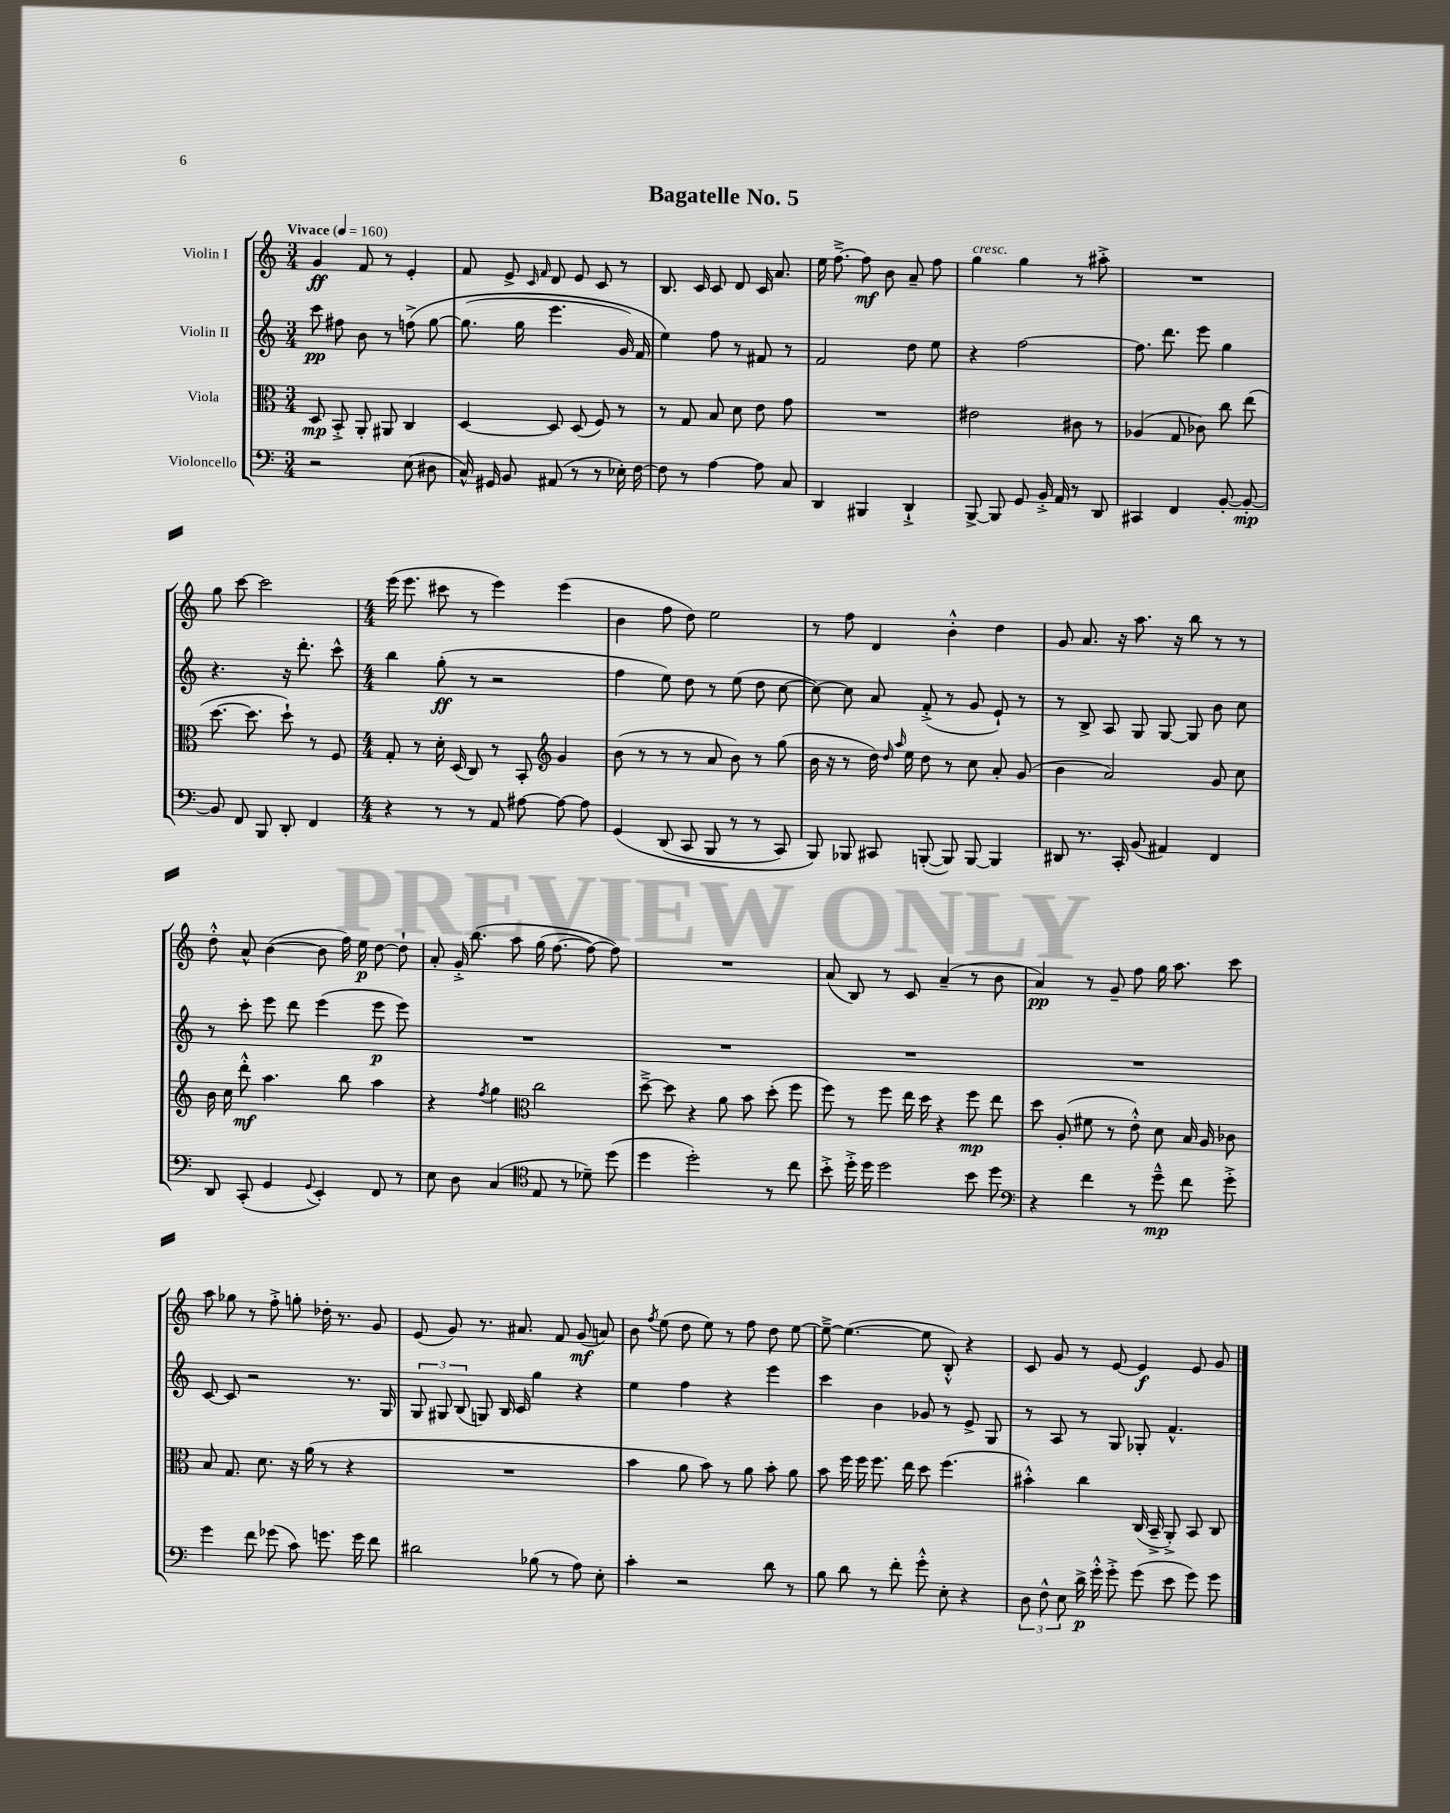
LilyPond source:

\header { title = "Bagatelle No. 5" }
<<
\new StaffGroup <<
\new Staff = "s0" \with { instrumentName = "Violin I" } {
    \clef treble \key c \major \numericTimeSignature \time 3/4 \tempo "Vivace" 4 = 160
    \autoBeamOff g'4\ff f'8 r8 e'4-. |
    f'8 e'8-> \grace { c'16 f'16 } d'8 e'8 c'8 r8 |
    b8. c'16 c'8 d'8 c'16 a'8. |
    e''16 f''8.~---> f''8\mf b'8 a'8-- f''8 |
    g''4^\markup { \italic "cresc." } g''4 r8 ais''8-.-> |
    R2. |
    g''8 c'''8~ c'''2 |
    \numericTimeSignature \time 4/4 e'''16( e'''8. cis'''8 r8 e'''4) e'''4( |
    b'4 f''8 d''8) e''2 |
    r8 f''8 d'4 b'4-.-^ d''4 |
    g'8 a'8. r16 a''8. r16 b''8 r8 r8 |
    d''8-.-^ a'8-^ b'4~( b'8 f''16) e''16\p d''8~ d''8-! |
    a'8-. g'16-.-> b''8.\( a''8 g''16( f''8.~ f''8~) f''8\) |
    R1 |
    a'8( b8) r8 c'8 a'4--( r8 b'8 |
    a'4\pp) r8 g'8-- f''8 g''16 a''8. c'''8 |
    a''8 ges''8 r8 f''8-.-> g''8-. des''16-. r8. g'8 |
    e'8( g'8) r8. ais'8. f'8 g'8\mf( a'8) |
    b'8 \acciaccatura { f''8 } e''8( d''8 e''8) r8 f''8 d''8 e''8~ |
    e''8~---> e''4.~( e''8 b8-.-^) r4 |
    c'8 g'8 r8 e'8~ e'4\f e'8 g'8 \bar "|." |
}
\new Staff = "s1" \with { instrumentName = "Violin II" } {
    \clef treble \key c \major \numericTimeSignature \time 3/4
    \autoBeamOff c'''8\pp fis''8 b'8 r8 f''8->\( g''8~ |
    g''8.( g''16 e'''4. g'16) f'16 |
    e''4\) f''8 r8 fis'8 r8 |
    f'2 d''8 e''8 |
    r4 f''2~ |
    f''8. d'''8. e'''8 g''4 |
    r4. r16 d'''8.-. c'''8-^ |
    \numericTimeSignature \time 4/4 b''4 g''8-.\ff( r8 r2 |
    f''4 e''8) d''8 r8 e''8( d''8 c''8~ |
    c''8~) c''8 a'8 f'8-.->( r8 g'8 e'8-!) r8 |
    r8 b8-> a8 g8 g8~ g8 b'8 c''8 |
    r8 c'''8-. e'''8 d'''8 e'''4( e'''8\p e'''8) |
    R1 |
    R1 |
    R1 |
    R1 |
    c'8~ c'8 r2 r8. g16 |
    \tuplet 3/2 { g8 gis8 b8( } g8) b16 c'16 g''4 r4 |
    e''4 f''4 r4 e'''4 |
    c'''4 b'4 ges'8 r8 e'8-> g8 |
    r8 a8 r8 g8 ges8-. f'4.-^ \bar "|." |
}
\new Staff = "s2" \with { instrumentName = "Viola" } {
    \clef alto \key c \major \numericTimeSignature \time 3/4
    \autoBeamOff d8\mp b,8-.-> a,8-. ais,8 c4 |
    d4~ d8 d8( f8) r8 |
    r8 g8 b8 d'8 e'8 g'8 |
    R2. |
    eis'2 cis'8 r8 |
    aes4( g8 ces'8) c''8 e''8( |
    d''8.~ d''8. d''8-!) r8 f8 |
    \numericTimeSignature \time 4/4 g8-. r8 d'16-. d16( c8) r8 b,8-. \clef treble g'4 |
    b'8( r8 r8 r8 a'8 b'8) r8 g''8( |
    b'16 r16 r8 d''16) \grace { d''16 a''16 } e''16 d''8 r8 c''8 a'8-. g'8( |
    b'4 a'2) g'8 c''8 |
    b'16 c''16 d'''8-.-^\mf a''4. b''8 a''4 |
    r4 \acciaccatura { f''8 } g''4 \clef alto c''2 |
    d''8~---> d''8 r4 a'8 b'8 d''8-.( f''8 |
    f''8) r8 f''8 e''16 d''16 r4 f''8\mp e''8 |
    d''8 a8-.( fis'8 r8 e'8-.-^) d'8 b16 a16 ces'8 |
    b8 g8. d'8. r16 a'16( r8 r4 |
    R1 |
    b'4 a'8 b'8) r8 a'8 b'8-. a'8 |
    b'8 f''16 f''16 f''8. e''16 d''8 f''4.( |
    bis'4-.-^) c''4 c16( b,16---> a,8-.->) b,8 c8 \bar "|." |
}
\new Staff = "s3" \with { instrumentName = "Violoncello" } {
    \clef bass \key c \major \numericTimeSignature \time 3/4
    \autoBeamOff r2 e8( dis8 |
    c16-^) gis,16 b,8 ais,8( r8 r8 ees16-.) f16~ |
    f8 r8 a4~ a8 c8 |
    d,4 bis,,4 d,4-!-> |
    b,,8~-> b,,8 g,8 b,16-.-> a,16 r8 d,8 |
    cis,4 f,4 b,8~-. b,8~-.\mp |
    b,8 f,8 b,,8 d,8-. f,4 |
    \numericTimeSignature \time 4/4 r4 r8 r8 a,8 ais8~ ais8~ ais8 |
    g,4\( d,8( c,8 b,,8 r8 r8 c,8) |
    b,,8\) bes,,8 cis,8 b,,8~-.( b,,8) b,,8~ b,,4 |
    dis,8 r8. c,16-. b,8( ais,4) f,4 |
    d,8 c,8-.( g,4 \appoggiatura { g,8 } e,4-.) f,8 r8 |
    e8 d8 c4( \clef tenor e8 r8 des'8--) d''8( |
    d''4 d''2-.) r8 c''8 |
    b'8-.-> d''16-.-> d''16 d''2 b'8 d''8 |
    \clef bass r4 f'4 r8 g'8---^\mp f'8 g'8-.-> |
    g'4 f'8 ges'8( c'8) g'8. g'16 f'8 |
    dis'2 bes8( r8 a8) e8-. |
    c'4-. r2 d'8 r8 |
    b8 d'8 r8 f'8-. g'8-.-^ e8-. r4 |
    \tuplet 3/2 { d8 f8-^ e8 } d'16->\p g'16-.-^ g'8-.-> g'8( e'8 g'8) g'8 \bar "|." |
}
>>
>>
\layout { \context { \Score \remove "Bar_number_engraver" } }
